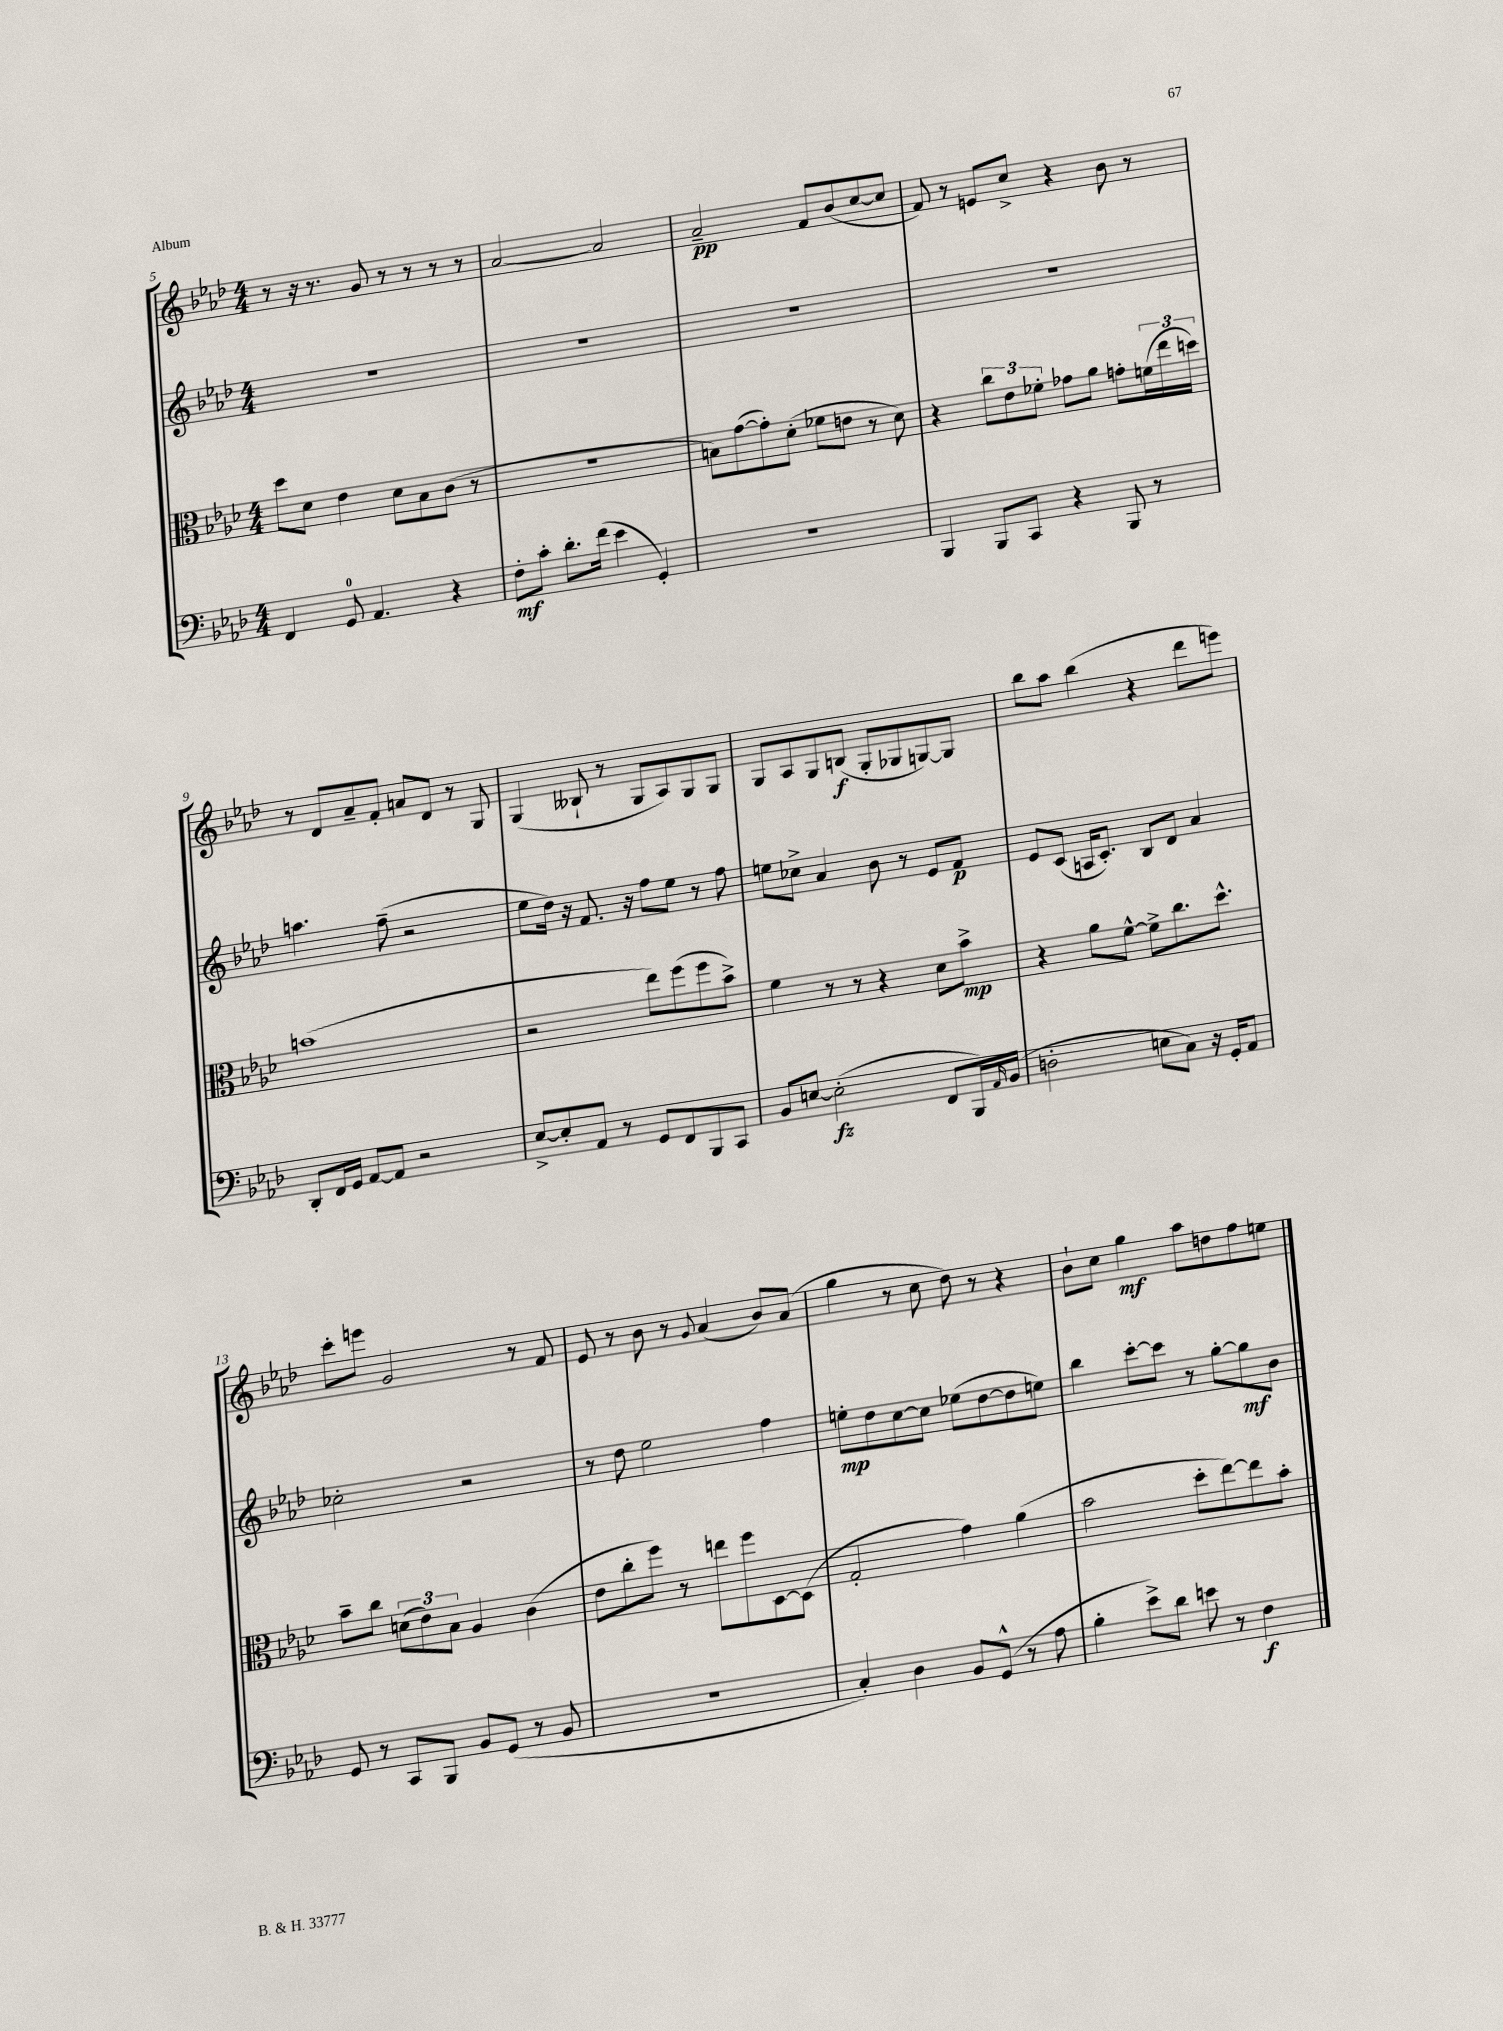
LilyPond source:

<<
\new StaffGroup <<
\new Staff = "s0" {
    \clef treble \key aes \major \numericTimeSignature \time 4/4
    r8 r16 r8. g'8 r8 r8 r8 r8 |
    aes'2~ aes'2 |
    aes'2--\pp f'8 bes'8( c''8~ c''8 |
    f'8) r8 e'8 c''8-> r4 bes'8 r8 |
    r8 des'8 aes'8-- f'8-. a'8 des'8 r8 g8 |
    g4( beses8-! r8 g8 aes8) g8 g8 |
    g8 aes8 g8 b8\f( g8-. ges8 g8~) g8 |
    bes''8 aes''8 bes''4( r4 des'''8 e'''8) |
    c'''8-. e'''8 g'2 r8 f'8 |
    ees'8 r8 bes'8 r8 \appoggiatura { g'8 } aes'4( bes'8) aes'8( |
    g''4 r8 c''8 des''8) r8 r4 |
    bes'8-! c''8 g''4\mf aes''8 d''8 f''8 e''8 \bar "|." |
}
\new Staff = "s1" {
    \clef treble \key aes \major \numericTimeSignature \time 4/4
    R1 |
    R1 |
    R1 |
    R1 |
    a''4. f''8--( r2 |
    ees''8 des''16) r16 f'8. r16 f''8 ees''8 r8 f''8 |
    e''8 ces''8-> aes'4 bes'8 r8 ees'8 f'8\p |
    ees'8 c'8( a16 c'8.-.) bes8 des'8 aes'4 |
    ces''2-. r2 |
    r8 des''8 ees''2 f''4 |
    e''8-.\mp des''8 c''8~ c''8 ees''8( des''8~ des''8 e''8) |
    bes''4 c'''8~-. c'''8 r8 g''8~-. g''8\mf bes'8 \bar "|." |
}
\new Staff = "s2" {
    \clef alto \key aes \major \numericTimeSignature \time 4/4
    des''8 des'8 ees'4 des'8 bes8 c'8( r8 |
    R1 |
    b8) g'8~( g'8-.) des'8-.( fes'8 e'8 r8 des'8) |
    r4 \tuplet 3/2 { c''8 ees'8 fes'8-. } ges'8 aes'8 g'8-. \tuplet 3/2 { f'16( ees''16 d''16) } |
    b'1( |
    r2 ees''8) f''8( f''8 bes'8->) |
    f'4 r8 r8 r4 des'8 bes'8->\mp |
    r4 aes'8 f'8~-^ f'8-> c''8. des''8.-^ |
    bes'8-- c''8 \tuplet 3/2 { d'8( ees'8) bes8 } aes4 c'4( |
    ees'8 c''8-. f''8) r8 e''8 f''8 des8~ des8( |
    g2-. g'4) aes'4( |
    bes'2 des''8-. ees''8~) ees''8 bes'8-. \bar "|." |
}
\new Staff = "s3" {
    \clef bass \key aes \major \numericTimeSignature \time 4/4
    f,4 g,8-0 aes,4. r4 |
    f8-.\mf c'8-. des'8.-. f'16( ees'4 g,4-.) |
    R1 |
    bes,,4 bes,,8 c,8 r4 bes,,8 r8 |
    des,8-. f,16 g,16 aes,8~ aes,8 r2 |
    ees8~-> ees8-. aes,8 r8 g,8 f,8 bes,,8 c,8 |
    bes,8 e8~ e2-.\fz( f,8 bes,,16) \grace { aes,16 } bes,16( |
    d2-. e8 c8) r16 g,16-. aes,8 |
    g,8 r8 c,8 bes,,8 bes,8 g,8( r8 bes,8 |
    R1 |
    c4-.) des4 bes,8 g,8-^( r8 aes8 |
    bes4-. ees'8->) des'8 e'8 r8 f4\f \bar "|." |
}
>>
>>
\layout { \context { \Score currentBarNumber = #5 } }
